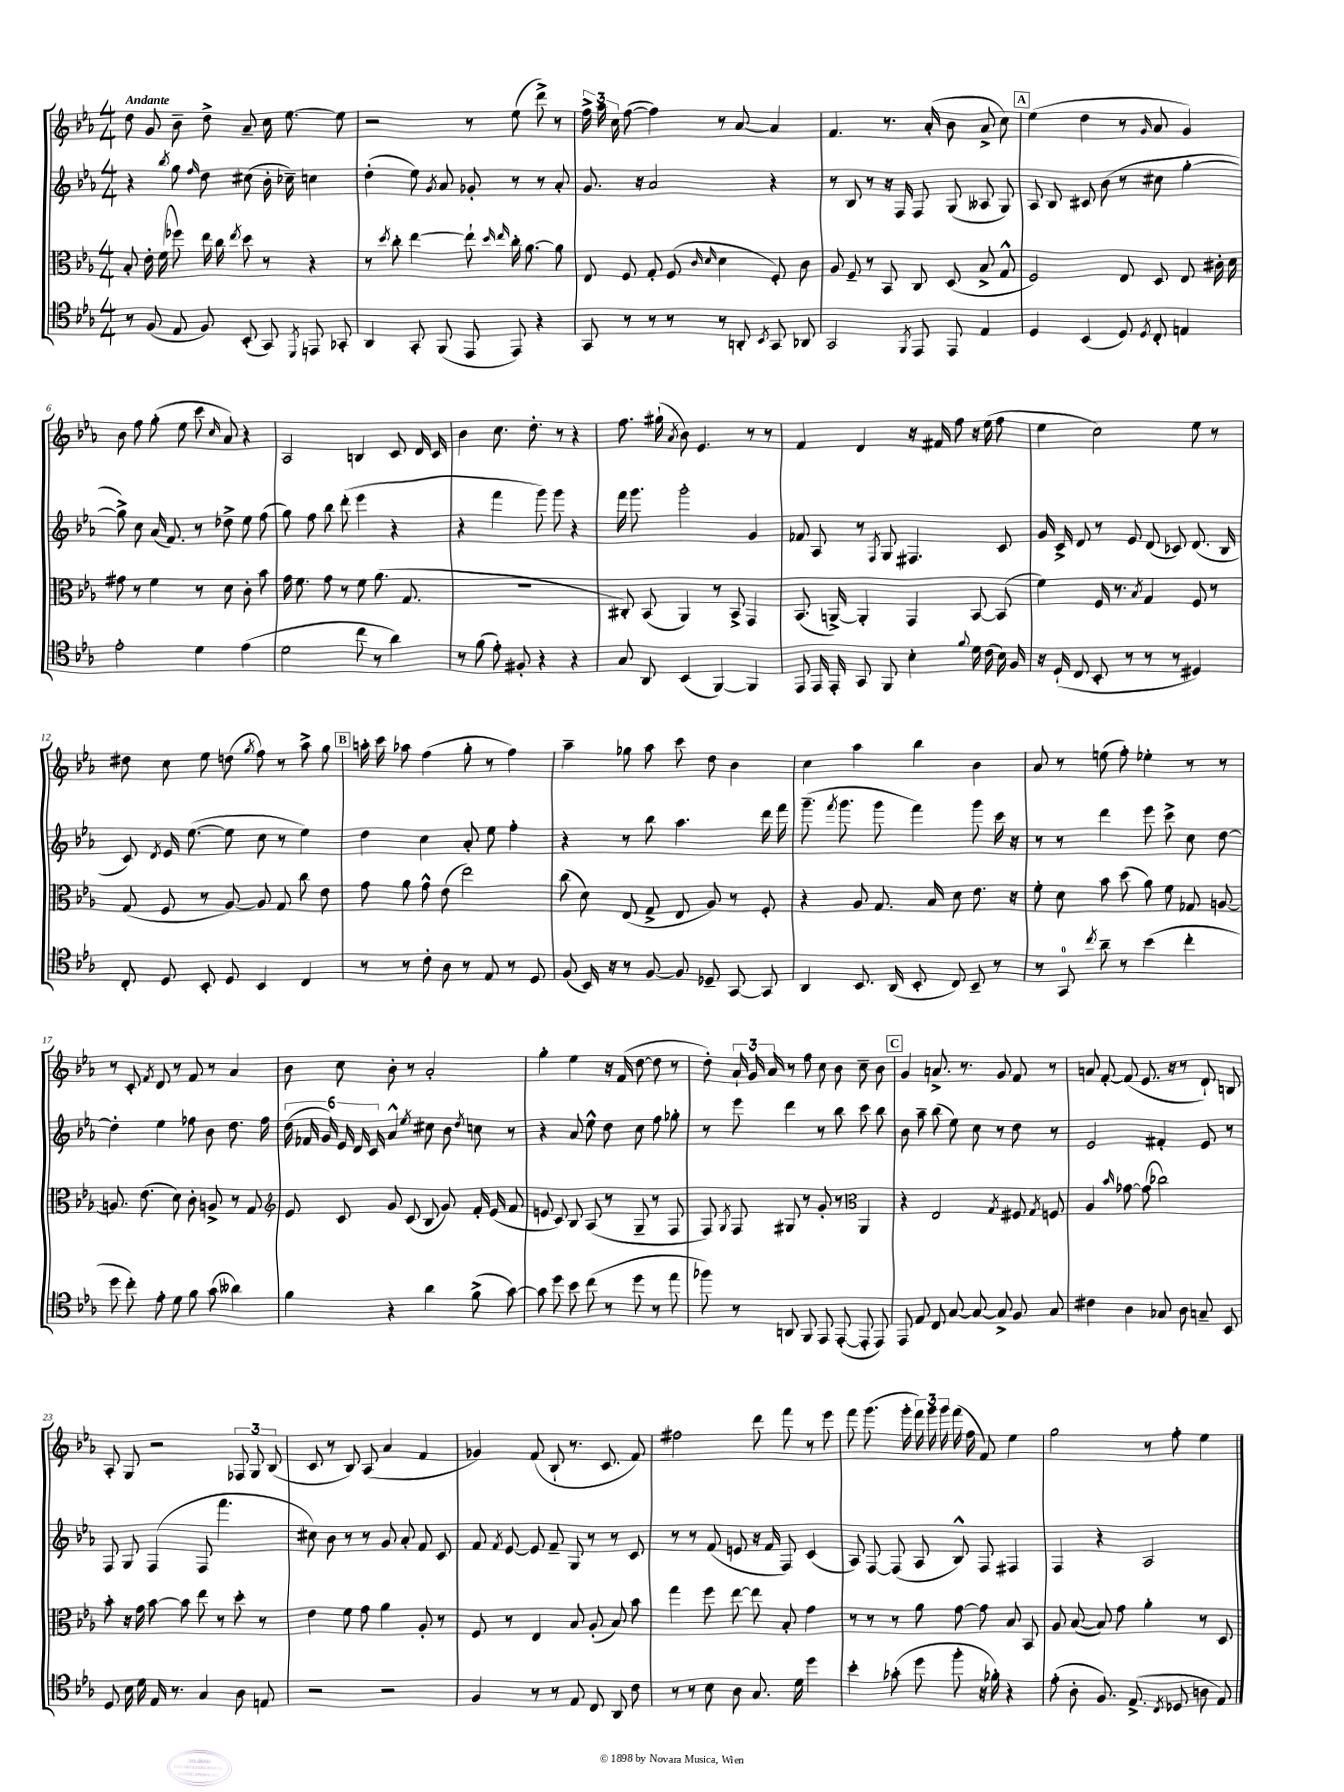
<<
\new StaffGroup <<
\new Staff = "s0" {
    \clef treble \key ees \major \numericTimeSignature \time 4/4 \tempo "Andante"
    \autoBeamOff d''8 g'8 bes'8-- d''8-> aes'8-- c''16 ees''8.~ ees''8 |
    r2 r8 ees''8( d'''8->) r8 |
    \tuplet 3/2 { f''16-> aes''16 c''16 } f''8~( f''4) r8 aes'8~ aes'4 |
    f'4. r8. aes'16-.( bes'8 aes'8-> c''8) |
    \mark \markup { \box "A" } ees''4( d''4 r8 \grace { g'16 } aes'8 g'4) |
    bes'8 f''8 g''8-.( ees''8 c'''8 \grace { c''16 } aes'8) r4 |
    aes2 b4 c'8 d'16 c'16 |
    bes'4 c''8. d''8.-. r8 r4 |
    f''8. gis''16-!( \acciaccatura { aes'8 } bes'8) ees'4. r8 r8 |
    f'4 d'4 r16 fis'16 f''8 r16 ees''16( f''8 |
    ees''4 c''2) ees''8 r8 |
    dis''8 c''8 ees''8 d''8( \acciaccatura { g''8 } f''8) r8 aes''8-> g''8 |
    \mark \markup { \box "B" } a''16-. c'''16 aes''8 f''4( g''8-. r8 f''4) |
    aes''4-- ges''8 aes''8 c'''8 d''8 bes'4 |
    c''4 aes''4 bes''4 bes'4 |
    aes'8 r8 e''8( f''8-.) ees''4-. r8 r8 |
    r8 c'8-. \acciaccatura { f'8 } d'8 r8 f'8 r8 aes'4 |
    bes'8 c''8 bes'8-. r8 aes'2-. |
    g''4-. ees''4 r16 f'16( d''8~ d''8 r8 |
    d''8-.) \tuplet 3/2 { aes'16-! g'16 aes'16 } r8 f''8 c''8 bes'8 c''8-- bes'8 |
    \mark \markup { \box "C" } g'4 a'8.-> r8. g'8 f'8 r8 |
    a'8 f'8~-. f'8( ees'8. r16 r8 d'8-!) b8 |
    aes8-. g8 r2 \tuplet 3/2 { fes8 g8 bes8( } |
    c'8 r8 bes8) aes8( aes'4 f'4 |
    ges'4) f'8( bes8-! r8. c'8. f'8) |
    fis''2 d'''8 f'''8 r8 ees'''8 |
    f'''8 g'''8.( g'''16-. \tuplet 3/2 { f'''16) g'''16 g'''16 } f'''16( f''16 f'8) ees''4 |
    g''2 r8 f''8-. ees''4 \bar "|." |
}
\new Staff = "s1" {
    \clef treble \key ees \major \numericTimeSignature \time 4/4
    \autoBeamOff r4 \acciaccatura { bes''8 } g''8 \grace { f''16 } d''8 cis''8( bes'16-. ces''16--) c''4 |
    d''4-.( ees''8) \acciaccatura { g'8 } aes'8 ges'8-. r8 r8 aes'8-. |
    g'8. r16 aes'2 r4 |
    r8 bes8 r8 r16 f16 f8 g8( aeses8 g8) |
    \mark \markup { \box "A" } aes8 bes8 cis'8 bes'8( r8 cis''8 g''4~-. |
    g''8->) c''8 aes'16( f'8.) r8 des''8-> ees''8 f''8( |
    g''8) f''8 bes''8 d'''8-.( ees'''4 r4 |
    r4 f'''4 g'''8) g'''8 r4 |
    f'''16 g'''8. g'''2-. g'4 |
    fes'8 aes8 r8 \acciaccatura { f8 } g8 fis4. c'8 |
    g'16 c'16-> d'8 r8 ees'8 d'8( ces'8) d'8.( bes16 |
    c'8) \acciaccatura { d'8 } ees'16 ees''8.~( ees''8 c''8 r8 ees''4) |
    \mark \markup { \box "B" } d''4 c''4 aes'8-. ees''8 f''4-. |
    r4 r8 bes''8 aes''4. d'''16 f'''16 |
    g'''8.--( \acciaccatura { f'''8 } g'''8. g'''8 f'''4) g'''8 c'''16 r16 |
    r8 r8 d'''4 ees'''8 c'''8-> c''8 d''8~ |
    d''4-. ees''4 fes''8 bes'8 d''8. fes''16 |
    \tuplet 6/4 { d''16( fes'16 g'16) ees'16 d'16 c'16 } aes'4-^ \acciaccatura { ees''8 } cis''8 bes'8 \acciaccatura { d''8 } c''8 r8 |
    r4 aes'8 ees''8-^ d''8 c''8 f''8 ges''8-. |
    r8 ees'''8 d'''4 r8 bes''8 c'''8 bes''8 |
    \mark \markup { \box "C" } bes'8 aes''8-- bes''8( ees''8) c''8 r8 d''8 r8 |
    ees'2 fis'4-. ees'8 r8 |
    f8 g8 f4( f8 f'''4. |
    cis''8) bes'8 r8 r8 g'8 aes'8-. f'8 c'8 |
    f'8 \acciaccatura { f'8 } ees'8~ ees'8 f'8-- g8 r8 r8 c'8 |
    r8 r8 f'8( e'8 r16 f'16 f8) c'4( |
    aes8) f8~ f8( aes8 bes8-^) f8 fis4 |
    f4 r4 aes2 \bar "|." |
}
\new Staff = "s2" {
    \clef alto \key ees \major \numericTimeSignature \time 4/4
    \autoBeamOff bes8-. ees'16-. f'16( fes''8) ees''16 c''16 \acciaccatura { ees''8 } d''8 r8 r4 |
    r8 \acciaccatura { d''8 } c''8-. ees''4~ ees''8-! \grace { d''16 ees''16 } c''16-. aes'8.~ aes'8 |
    ees8 f8 g8-. f8( \grace { c'16 d'16 } d'4 f8-.) c'8 |
    aes8 f8-- r8 bes,8 c8 d8( bes8-> g8-^ |
    \mark \markup { \box "A" } f2) ees8 d8 ees8 cis'16-. d'16 |
    gis'8 r8 f'4 r8 d'8 c'8-. bes'8 |
    g'16 f'8. g'8 r8 f'8 aes'8.( g8. |
    R1 |
    cis8-.) bes,8( aes,4) r8 bes,8-> g,4 |
    bes,8.( a,16~->) a,4-. g,4 bes,8~ bes,8( |
    f'4) f16 r8. \acciaccatura { bes8 } g4 f8 r8 |
    g8( f8 r8 aes8~) aes8 g8 c''8 ees'8 |
    \mark \markup { \box "B" } g'8 aes'8 g'8-^ ees'8( ees''2) |
    c''8( d'8) ees8( g8-> ees8 aes8) r8 f8-. |
    r4 aes8 g8. bes16 d'8 ees'8. r16 |
    f'8-. d'8 bes'8 d''8( aes'8) f'8 ges8 a8~ |
    a8. ees'8.( d'8) c'8-. a8-> r8 g8 |
    \clef treble ees'8 c'8 g'8 c'8( bes8 g'8) f'16-. ees'16( f'8 |
    e'8 c'8) bes8 aes8( r8 g8-- r8 f8 |
    f8) \acciaccatura { g8 } f8 gis8 r8 g'8-. r8 \clef alto aes,4 |
    \mark \markup { \box "C" } r4 ees2 \acciaccatura { g8 } fis8 \acciaccatura { g8 } f8 |
    aes4 \grace { bes'16 } ges'8~ ges'8( ces''2) |
    bes'8-. r16 g'16 bes'8~ bes'8 ees''8 r8 d''8-. r8 |
    ees'4 f'8 g'8 aes'4 aes8-. r8 |
    f8 r8 ees4 bes8 aes8-.( bes8) bes'8 |
    g''4 f''8 ees''8~ ees''8 bes8-. g'4 |
    r8 r8 r8 aes'8 g'8~ g'8 bes8 bes,8 |
    aes8 bes8~( bes8) g'8 aes'4-. r8 d8 \bar "|." |
}
\new Staff = "s3" {
    \clef tenor \key ees \major \numericTimeSignature \time 4/4
    \autoBeamOff r8 f8( ees8 f8) bes,8-.( g,8) \acciaccatura { d,8 } e,8 ges,8-. |
    aes,4 g,8-. f,8( ees,8 ees,8) r4 |
    g,8 r8 r8 r8 r8 a,8-. \acciaccatura { bes,8 } g,8 aes,8 |
    g,2 \acciaccatura { f,8 } ees,8 ees,8 ees4 |
    \mark \markup { \box "A" } d4 bes,4( d8) \acciaccatura { d8 } c8-. e4 |
    ees'2-. d'4 ees'4( |
    d'2 c''8 r8 aes'4) |
    r8 f'8( ees'8-.) fis8-. r4 r4 |
    g8 aes,8 bes,4( f,4~) f,4 |
    ees,8 ees,16 ees,16-. g,8 f,8 bes4-. \appoggiatura { f'8 } d'16 c'16( bes16) f16 |
    r16 d16-!( c8 bes,8-. r8 r8 r8 dis4) |
    c8-. d8 bes,8-. d8 bes,4 c4 |
    \mark \markup { \box "B" } r8 r8 c'8-. aes8 r8 ees8 r8 d8 |
    f8( bes,16) r16 r8 f8~ f8 des8-- g,8~ g,8 |
    aes,4 bes,8. aes,16( bes,8-. c8) bes,8-- r8 |
    r8 g,8-0 \acciaccatura { c''8 } aes'8-- r8 bes'4( c''4-. |
    d''8 c''8-.) ees'8-. d'8 f'8 g'8( aeses'4) |
    f'4 r4 aes'4 f'8->( g'8~) |
    g'8 d''8 bes'8 c''8( r8 d''8 r8 ees''8 |
    fes''8) r8 a,8 f,8 ees,8 ees,8~-.( ees,8-. ees,8) |
    \mark \markup { \box "C" } ees,8 ees8 c8 g8~ g8~ g8-> f8 g8 |
    cis'4 aes4 ges8 aes8 g8-- bes,8 |
    d8 bes16 d'16 ees16 r8. g4 aes8 e8 |
    r2 r2 |
    f4 r8 r8 ees8 c8 aes,8 c'8 |
    r8 r8 bes8 aes8 g8. d'16 d''4 |
    bes'4-. ges'8-.( d''8 f''8-. r16 fes'16-.) r4 |
    ees'8-.( aes8-. f8.) ees8.->( \acciaccatura { c8 } des8 a8 ees8) \bar "|." |
}
>>
>>
